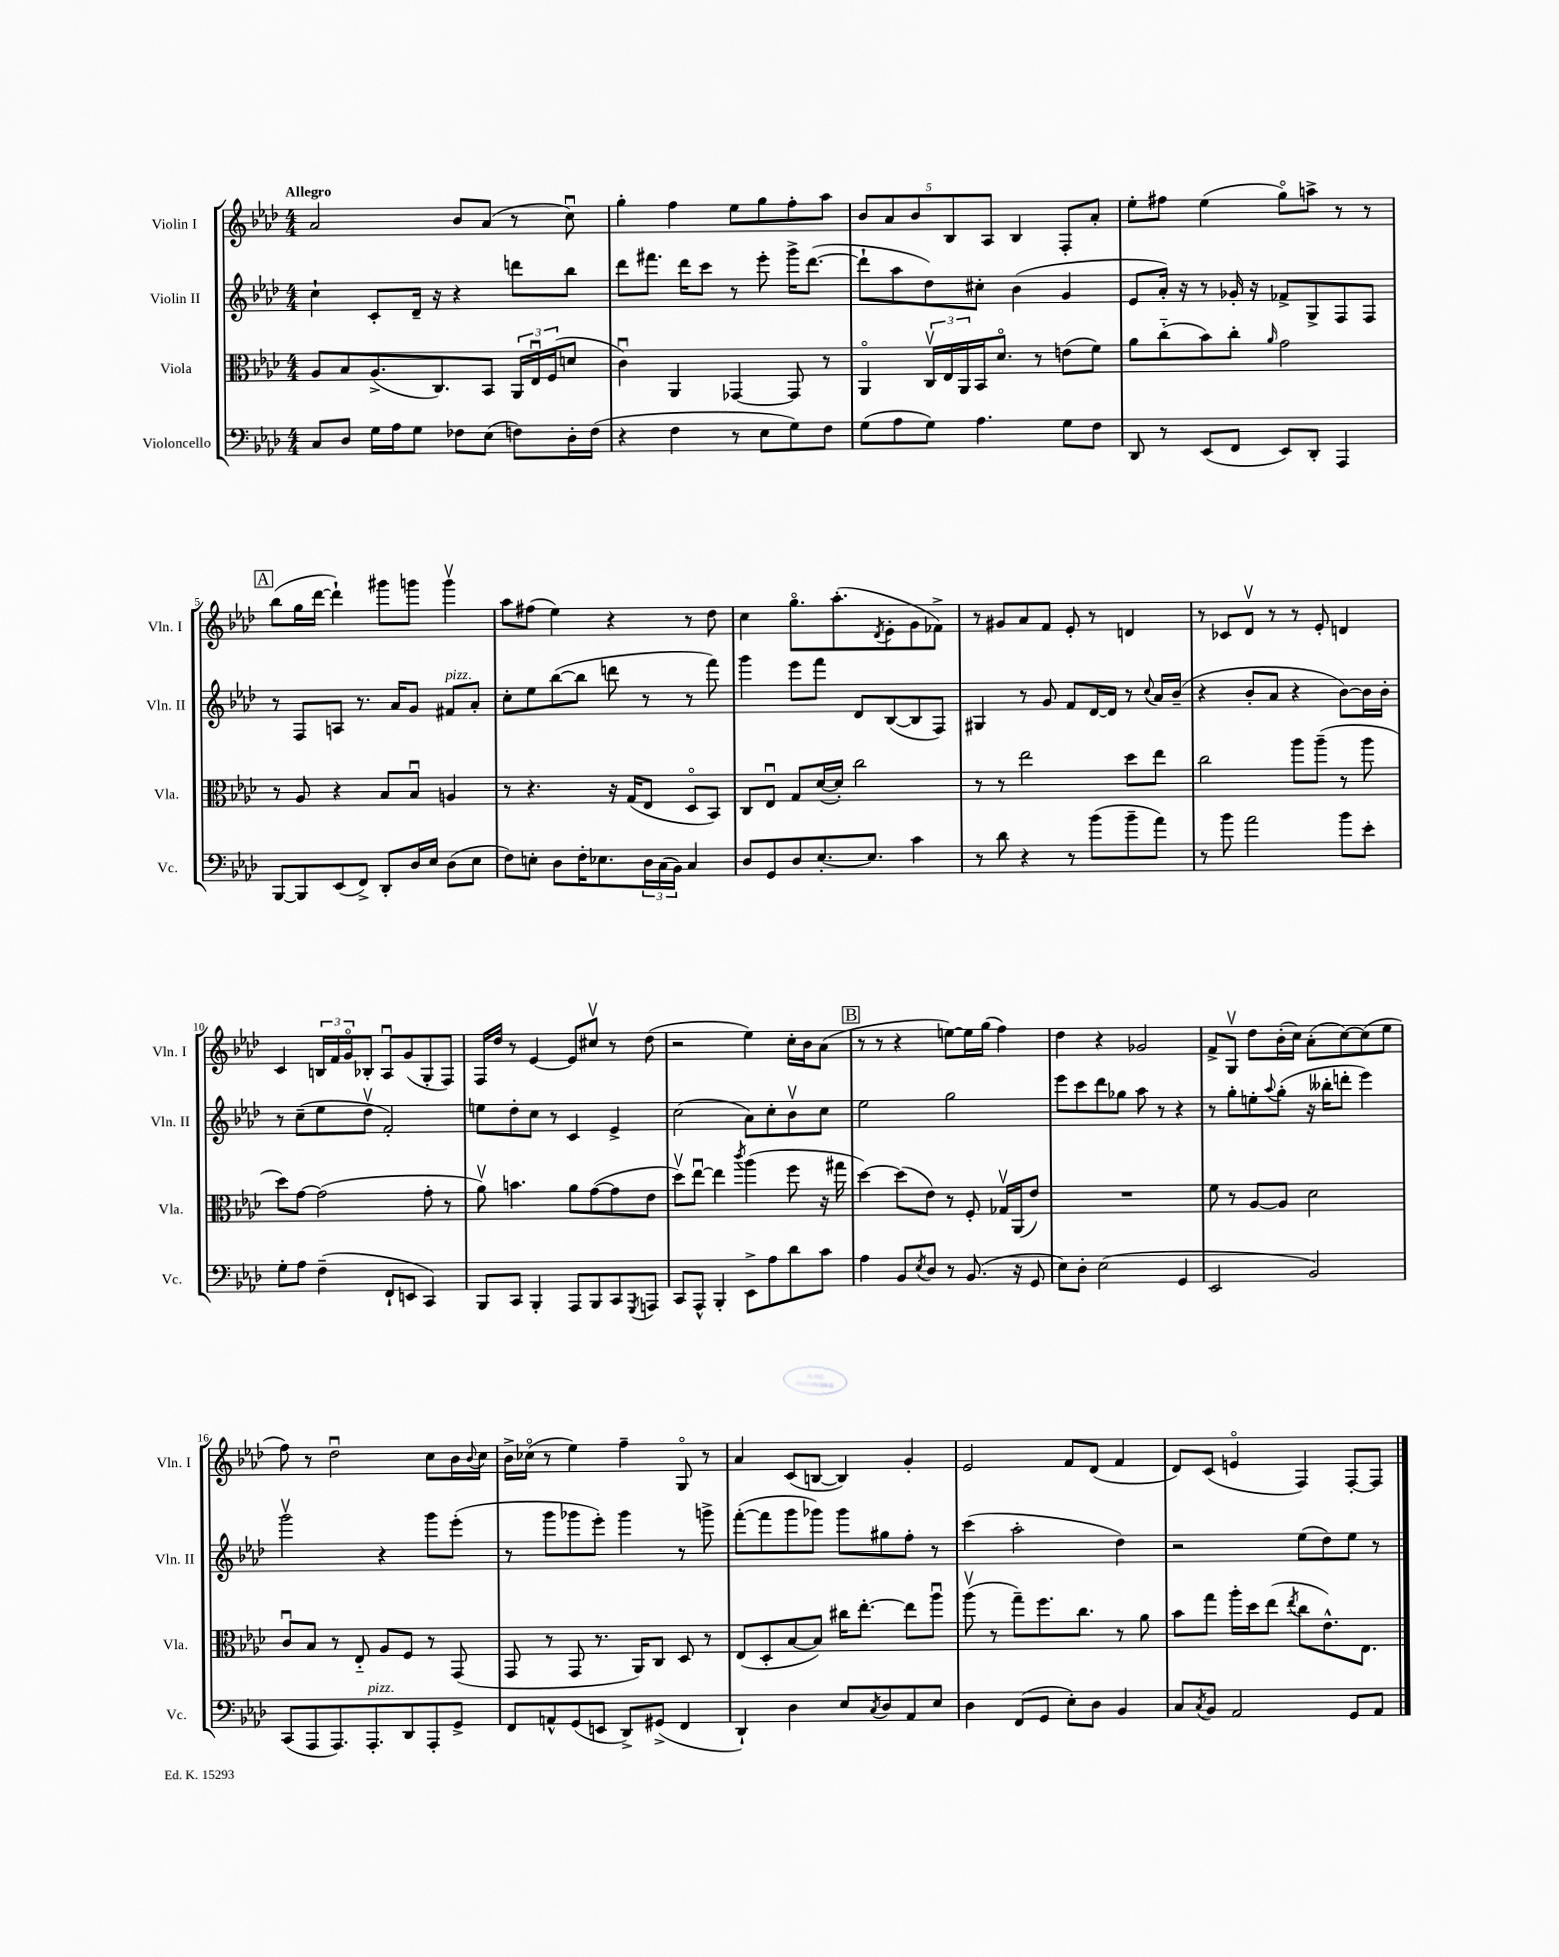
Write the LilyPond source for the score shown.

<<
\new StaffGroup <<
\new Staff = "s0" \with { instrumentName = "Violin I" shortInstrumentName = "Vln. I" } {
    \clef treble \key aes \major \numericTimeSignature \time 4/4 \tempo "Allegro"
    aes'2 bes'8 aes'8( r8 c''8\downbow) |
    g''4-. f''4 ees''8 g''8 f''8-. aes''8 |
    \tuplet 5/4 { bes'8 aes'8 bes'8 bes8 aes8 } bes4 f8-. aes'8-. |
    ees''8-. fis''8 ees''4( g''8\flageolet) a''8-> r8 r8 |
    \mark \markup { \box "A" } bes''8( g''16 des'''16~ des'''4-!) gis'''8 g'''8 g'''4\upbow |
    aes''8 fis''8( ees''4) r4 r8 des''8 |
    c''4 g''8.\flageolet aes''8.-.( \acciaccatura { des'8 } ees'8-. g'8 fes'8->) |
    r8 gis'8 aes'8 f'8 ees'8-. r8 d'4 |
    r8 ces'8 des'8\upbow r8 r8 ees'8-. d'4 |
    c'4 \tuplet 3/2 { b16 f'16 g'16\flageolet } bes8-. aes8\downbow g'8( g8-. f8) |
    f16 des''16 r8 ees'4~ ees'8 cis''8\upbow r8 des''8( |
    r2 ees''4) c''16-. bes'16 aes'8( |
    \mark \markup { \box "B" } r8 r8 r4 e''8~) e''16 g''16( f''4) |
    des''4 r4 ges'2 |
    f'8-> g8\upbow des''8 bes'16-.( c''16) aes'8-.( c''8~) c''8( ees''8 |
    f''8) r8 des''2\downbow c''8 bes'16 \appoggiatura { bes'8 } c''16 |
    bes'16-> ces''16\flageolet( r8 ees''4) f''4-- g8\flageolet r8 |
    aes'4 c'8( b8~ b4) g'4-. |
    ees'2 f'8 des'8( f'4 |
    des'8) c'8( e'4\flageolet f4) f8~-. f8 \bar "|." |
}
\new Staff = "s1" \with { instrumentName = "Violin II" shortInstrumentName = "Vln. II" } {
    \clef treble \key aes \major \numericTimeSignature \time 4/4
    c''4-! c'8-. des'16-- r16 r4 d'''8 bes''8 |
    des'''8 fis'''8. des'''16 c'''8 r8 ees'''8-. g'''16-> des'''8.~( |
    des'''8-! aes''8 des''8) cis''8-. bes'4( g'4 |
    ees'8 aes'16-.) r16 r8 ges'16-. r16 fes'8-> g8-> f8 f8 |
    \mark \markup { \box "A" } r8 f8 a8 r8. aes'16 g'8 fis'8^\markup { \italic "pizz." } aes'8-. |
    c''8-. ees''8 bes''8~( bes''8 d'''8 r8 r8 f'''8) |
    g'''4 ees'''8 f'''8 des'8 bes8~( bes8 f8) |
    gis4 r8 g'8 f'8 des'16~ des'16 r8 \appoggiatura { c''8 } aes'16 bes'16--( |
    r4 bes'8-. aes'8 r4 bes'8~) bes'16 bes'16-. |
    r8 c''8--( ees''8 des''8\upbow f'2-.) |
    e''8 des''8-. c''8 r8 c'4 ees'4-> |
    c''2( aes'8) c''8-. bes'8\upbow c''8 |
    \mark \markup { \box "B" } ees''2 g''2 |
    ees'''8 c'''8 des'''8 ges''8 aes''8 r8 r4 |
    r8 g''8-. e''8-. \appoggiatura { aes''8 } g''8-.( r16 beses''16-. d'''8-. ees'''4) |
    g'''2\upbow r4 g'''8 ees'''8-.( |
    r8 g'''8 ges'''8 ees'''8-.) ges'''4 r8 g'''8-> |
    f'''8~-.( f'''8 g'''8 ges'''8) ges'''8 gis''8 f''8-. r8 |
    c'''4( aes''2-. des''4) |
    r2 ees''8( des''8) ees''8 r8 \bar "|." |
}
\new Staff = "s2" \with { instrumentName = "Viola" shortInstrumentName = "Vla." } {
    \clef alto \key aes \major \numericTimeSignature \time 4/4
    aes8 bes8 aes8.->( c8.) bes,8 \tuplet 3/2 { aes,16 ees16\downbow f16( } d'8 |
    c'4\downbow) aes,4 ges,4~ ges,8 r8 |
    aes,4\flageolet \tuplet 3/2 { c16\upbow ees16 aes,16 } bes,16 des'8.\flageolet r8 e'8( f'8) |
    aes'8 c''8-_( bes'8) c''8-. \grace { aes'16 } g'2 |
    \mark \markup { \box "A" } r8 aes8 r4 bes8 bes8\downbow a4 |
    r8 r4. r16 g16( ees8 des8\flageolet bes,8) |
    c8 ees8\downbow g8 des'16~( des'16-.) c''2 |
    r8 r8 ees''2 des''8 ees''8 |
    c''2 aes''8 aes''8--( r8 aes''8 |
    des''8) g'8~ g'2( g'8-. r8 |
    aes'8\upbow) b'4. aes'8 g'8~( g'8 ees'8 |
    des''8\upbow) ees''8~\downbow ees''4 \acciaccatura { c'''8 } aes''4( f''8 r16 gis''16 |
    \mark \markup { \box "B" } des''4~) des''8( ees'8) r8 f8-. ges16\upbow aes,16( ees'8) |
    R1 |
    f'8 r8 aes8~ aes8 des'2 |
    c'8\downbow bes8 r8 ees8-_ aes8 f8 r8 g,8( |
    g,8 r8 g,8 r8. aes,16) c8 des8 r8 |
    ees8( des8-. bes8~ bes8) cis''16 ees''8.~-. ees''8 aes''8\downbow |
    aes''8\upbow( r8 g''8--) f''8. c''8. r8 aes'8 |
    bes'8 g''8 aes''16-. des''16 ees''8( \acciaccatura { ees''8 } c''8 ees'8.-^) ees8. \bar "|." |
}
\new Staff = "s3" \with { instrumentName = "Violoncello" shortInstrumentName = "Vc." } {
    \clef bass \key aes \major \numericTimeSignature \time 4/4
    c8 des8 g16 aes16 g8 fes8 ees8( f8) des16-. f16( |
    r4 f4 r8 ees8 g8) f8 |
    g8( aes8 g8) aes4. g8 f8 |
    des,8 r8 ees,8( f,8 ees,8) des,8-. aes,,4 |
    \mark \markup { \box "A" } bes,,8~ bes,,8 ees,8( f,8->) des,8-. des16 ees16 des8( ees8 |
    f8) e8-. des8 f16-. ees8. \tuplet 3/2 { des16 c16( bes,16) } c4 |
    des8 g,8 des8 ees8.~-. ees8. c'4 |
    r8 des'8 r4 r8 bes'8( bes'8-- aes'8) |
    r8 bes'8 aes'2 bes'8 ees'8-. |
    g8-. aes8 f4--( f,8-! e,8 c,4) |
    bes,,8 c,8 bes,,4-. aes,,8 bes,,8 c,8 \acciaccatura { g,,8 } a,,8 |
    c,8 aes,,8-^ bes,,4-. ees,8-> aes8 des'8 c'8 |
    \mark \markup { \box "B" } aes4 bes,8 \acciaccatura { ees8 } des8 r8 bes,8.( r16 g,8 |
    ees8) des8-. ees2( g,4 |
    ees,2 bes,2) |
    c,8( aes,,8 aes,,8.) aes,,8.-.^\markup { \italic "pizz." } des,8 aes,,8-. g,8-> |
    f,8 a,8-^ g,8( e,8 des,8->) gis,8->( f,4 |
    des,4-!) des4 ees8 \acciaccatura { c8 } des8 aes,8 ees8 |
    des4 f,8( g,8 ees8-.) des8 bes,4 |
    c8 \acciaccatura { c8 } bes,8 aes,2 g,8 aes,8 \bar "|." |
}
>>
>>
